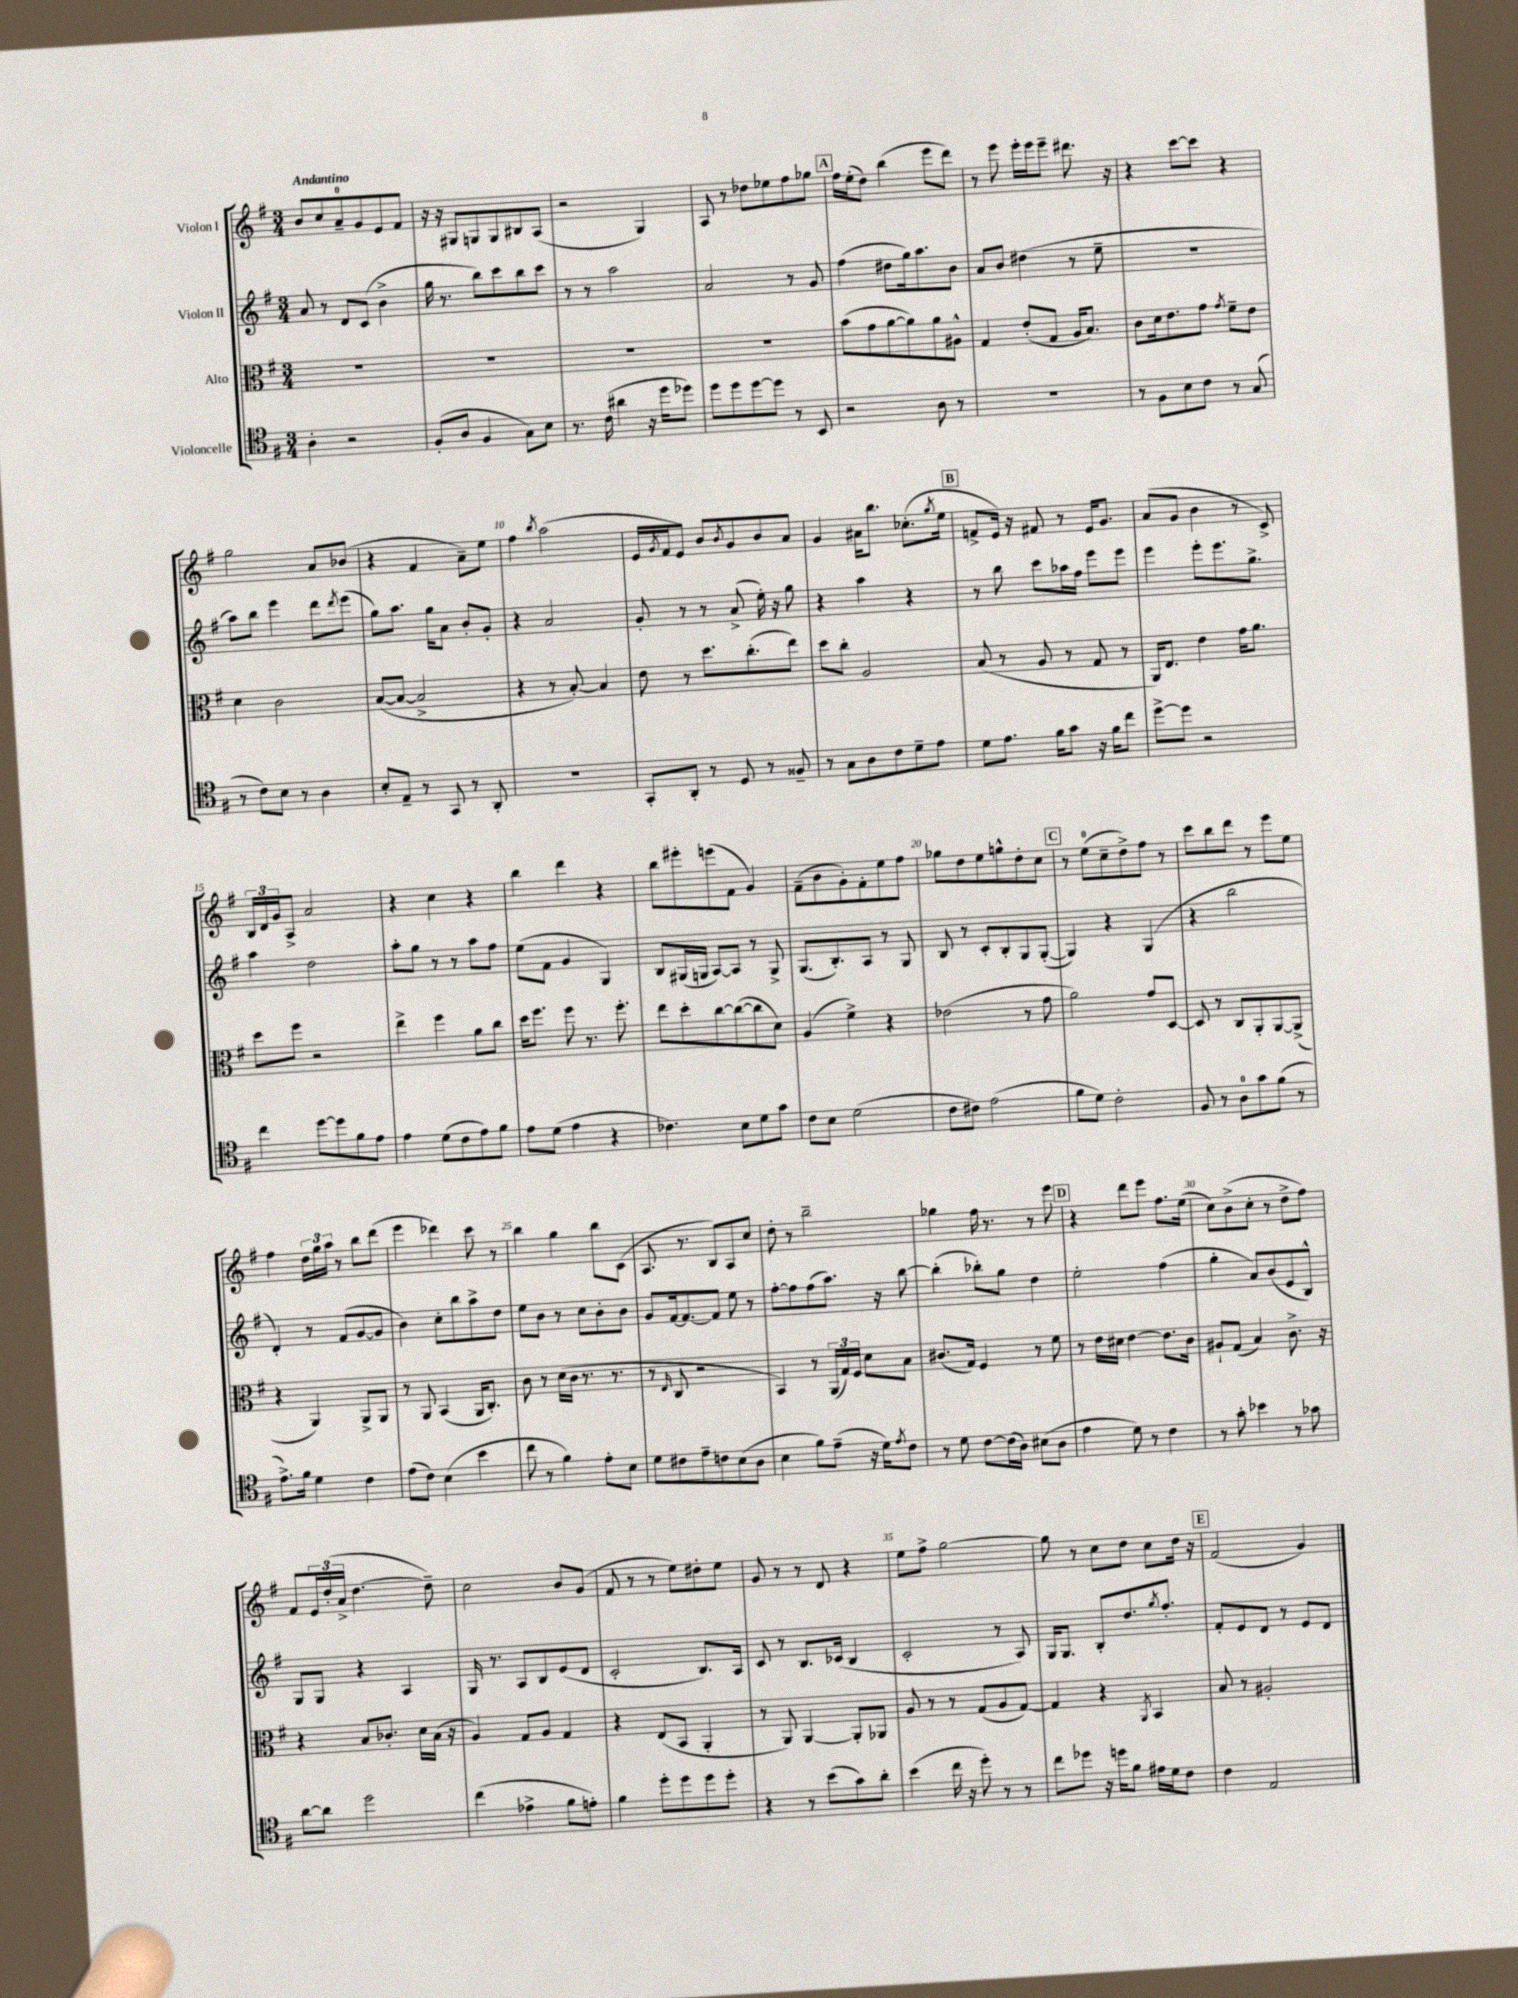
<<
\new StaffGroup <<
\new Staff = "s0" \with { instrumentName = "Violon I" } {
    \clef treble \key g \major \numericTimeSignature \time 3/4 \tempo "Andantino"
    b'8 c''8 a'8-0-- g'8 e'8 fis'8 |
    r16 r16 gis8 g8 g8 bis8 a8( |
    r2 g4) |
    a8 r8 des''8 ees''8 fis''8 ges''8 |
    \mark \markup { \box "A" } fis''16 e''16-.( d''8) b''4( e'''8 d'''8) |
    r8 e'''8 e'''16-. e'''16 e'''8-- dis'''8. r16 |
    r4 c'''8~ c'''8 r4 |
    g''2 a'8 bes'8( |
    r4 fis'4 a'8--) e''8 |
    fis''4 \acciaccatura { b''8 } a''2( |
    e'16 \acciaccatura { g'8 } fis'16 e'8) b'8 \acciaccatura { b'8 } g'8 b'8 a'8 |
    g'4 ais'16 b''8. ces''8.-.( \acciaccatura { g''8 } e''16 |
    \mark \markup { \box "B" } f'8-> e'16) r16 fis'8 r8 e'16 g'8. |
    a'8( g'8 b'4 r8 c'8->) |
    \tuplet 3/2 { b16 d'16 g'16 } a8-> a'2 |
    r4 c''4 r4 |
    b''4 d'''4 r4 |
    b''8 eis'''8-. e'''8( fis'8 g'4) |
    fis'8--( b'8 g'8-.) fis'8-. e''8 fis''8 |
    ges''8 d''8 e''8 g''8-^ d''8-. c''8 |
    \mark \markup { \box "C" } r8 e''8-0( c''8-- d''8->) fis''8 r8 |
    c'''8 b''8 d'''8 r8 e'''8 e''8 |
    fis''4 \tuplet 3/2 { d''16 g''16 a''16 } r8 b''8 d'''8( |
    e'''4 des'''4) c'''8 r8 |
    b''4 g''4 b''8 c'8( |
    a8. r8. b8) a8 c''8 |
    d''8-. r8 b''2-- |
    ges''4 fis''16 r8. r8 e'''8 |
    \mark \markup { \box "D" } r4 d'''8 e'''8 fis''8. e''16( |
    c''8) b'8->( c''8-. r8 d''8-> fis''8) |
    fis'8 \tuplet 3/2 { e'16 d''16-.( a'16-> } d''4.~ d''8--) |
    c''2 b'8 g'8( |
    fis'8 r8 r8 e''8) dis''8-. e''8 |
    g'8 r8 r8 d'8 r4 |
    e''8 fis''8-> g''2~ |
    g''8 r8 c''8 d''8 c''8 d''16 r16 |
    \mark \markup { \box "E" } fis'2( g'4) \bar "|." |
}
\new Staff = "s1" \with { instrumentName = "Violon II" } {
    \clef treble \key g \major \numericTimeSignature \time 3/4
    a'8 r8 d'8 c'8( b'4-> |
    g''16 r8. b''8) c'''8 b''8 c'''8 |
    r8 r8 a''2 |
    a'2 r8 g'8 |
    \mark \markup { \box "A" } fis''4( dis''8 g''16) a''8. b'8 |
    a'8 b'8 dis''4( r8 e''8-- |
    R2. |
    a''8) b''8 e'''4 d'''8 \acciaccatura { d'''8 } e'''8( |
    g''8) a''8. g''16 a'8 b'8-. g'8-. |
    r4 a'2 |
    g'8-. r8 r8 a'8->( e''16-.) r16 g''8 |
    r4 a''4 r4 |
    \mark \markup { \box "B" } r8 b''8 c'''8 aes''16 fis''16 e'''8 e'''8 |
    e'''4 e'''8-. e'''8. g''8.-> |
    a''4 d''2 |
    a''8-. g''8 r8 r8 a''8 fis''8 |
    e''8( fis'8 g'4 g4) |
    b8 gis16( g16 a8~) a8 r8 g8-> |
    g8.( b8.-.) a8 r8 g8 |
    b8 r8 c'8-. b8-. g8 g8~-.( |
    \mark \markup { \box "C" } g4) r4 g4( |
    r4 b''2 |
    d'4-.) r8 fis'8( g'8~ g'8 |
    b'4) c''8-. b''8 a''8-> d''8 |
    e''8 b'8 r8 c''8 b'8-. b'8 |
    g'8 fis'16~ fis'8.~ fis'8 e''8 r8 |
    fis''8~-. fis''8 fis''8( a''8.) r16 b''8~ |
    b''4-.( bes''8-.) g''8 d''4 |
    \mark \markup { \box "D" } e''2-. fis''4( |
    g''4-. a'8) b'8( e'8 b8-^) |
    g8 g8 r4 a4 |
    g16 r8. a8 b8 e'8( d'8 |
    c'2-. b8.) a16 |
    c'8 r8 b8. ces'16( b4 |
    c'2-. r8 a8) |
    g16 g8. b8-. d''8. \acciaccatura { g''8 } fis''8.-. |
    \mark \markup { \box "E" } fis'8-. e'8 d'8 r8 e'8 d'8 \bar "|." |
}
\new Staff = "s2" \with { instrumentName = "Alto" } {
    \clef alto \key g \major \numericTimeSignature \time 3/4
    R2. |
    R2. |
    R2. |
    R2. |
    \mark \markup { \box "A" } b'8( g'8 a'8~ a'8) a'8 ais8-^ |
    g4 e'8-.( g8 a16 b8.) |
    c'8 d'16 e'8. g'8 \acciaccatura { g'8 } fis'8-- e'8 |
    d'4 c'2 |
    b8~( b8~ b2-> |
    r4 r8 b8~-.) b4 |
    e'8 r8 d''8. c''8.-.( e''8) |
    d''8 c''8-. a2 |
    \mark \markup { \box "B" } b8( r8 a8 r8 g8 r8 |
    a,16) e8. e'4 g'16 a'8. |
    d''8 fis''8 r2 |
    e''4-> fis''4 a'8 c''8 |
    d''16 fis''8. fis''8 r8. fis''8.-. |
    e''8 d''8-. c''8~ c''8~( c''8 d'8) |
    a4( fis'4->) r4 |
    ees'2( r8 g'8 |
    \mark \markup { \box "C" } a'2) g'8 d8~ |
    d8 r8 c8 a,8-. a,8~ a,8->( |
    r4 a,4) a,8-> a,8 |
    r8 a,8 b,4( a,16 c8.-.) |
    c'8 r8 d'16( c'16 r8. r8. |
    r8 \grace { e16 } c8 r2 |
    b,4) r8 \tuplet 3/2 { a,16( g16) fis16 } d'8 b8 |
    cis'8.( g16) fis4 r8 fis'8 |
    \mark \markup { \box "D" } r8 e'16 dis'16 e'4~ e'8. c'16 |
    ais8-! g8( b4) c'8.-> r16 |
    r4 b8 ces'8.-. d'16 b16( r16 |
    a4) g8 a8 g4 |
    r4 e8( b,8 a,4-. |
    r8 a,8) a,4~ a,8-. aes,8 |
    a8 r8 r8 g8( a8 g8~) |
    g4 r4 \acciaccatura { a,8 } b,4 |
    \mark \markup { \box "E" } b8 r8 ais2-. \bar "|." |
}
\new Staff = "s3" \with { instrumentName = "Violoncelle" } {
    \clef tenor \key g \major \numericTimeSignature \time 3/4
    a4-. r2 |
    fis8-.( a8 fis4 g8) b8 |
    r8. c'16( ais'4 r16 d''16 des''8) |
    d''8 d''8 d''8~ d''8 r8 b,8 |
    \mark \markup { \box "A" } r2 a8 r8 |
    R2. |
    r8 fis8 b8 c'8 r8 g8( |
    r8 c'8) b8 r8 a4 |
    b8-. e8-- r8 g,8 r8 a,8-. |
    R2. |
    g,8-. a,8-. r8 d8 r8 fisis8-- |
    r8 g8 a8 c'8 d'8-- e'8 |
    \mark \markup { \box "B" } d'8 e'8. fis'16 g'8 r16 fis'16 c''8 |
    d''8~-> d''8 r2 |
    c''4 d''8~ d''8 fis'8 e'8 |
    e'4 d'8( c'8 e'8) fis'8 |
    e'8 d'8( e'4 r4 |
    ces'4.) b8 d'8 g'8 |
    c'8 b8 d'2( |
    c'8 cis'8) e'2( |
    \mark \markup { \box "C" } fis'8 d'8) c'2-. |
    fis8 r8 a8-0 g'8 fis'8( r8 |
    e'8.->) fis'16 d'4 c'4 |
    e'8( c'8) b4( b'4 |
    c''8 r8 fis'4) e'8-. b8 |
    d'8 cis'8 e'8-- c'8 b8( a8 |
    b4 fis'8) e'8--( r16 d'16) \acciaccatura { e'8 } c'8 |
    r8 d'8 c'8~ c'16( a16) bis8( a8 |
    \mark \markup { \box "D" } e'4 d'8) r8 c'4 |
    r8 g'8-. bes'4 r8 ges'8 |
    a'8~ a'8 d''2 |
    c''4( ees'4-> fis'8 e'8-.) |
    fis'4 d''8-. d''8 d''8 d''8-. |
    r4 r8 b'8( g'8) a'8-. |
    b'4( c''16 r16 d''8-.) r8 r8 |
    c''8 des''8 r16 d''16 fis'8 eis'16 d'16 c'8 |
    \mark \markup { \box "E" } c'4 e2 \bar "|." |
}
>>
>>
\layout { \context { \Score \override BarNumber.break-visibility = ##(#f #t #t) barNumberVisibility = #(every-nth-bar-number-visible 5) } }
